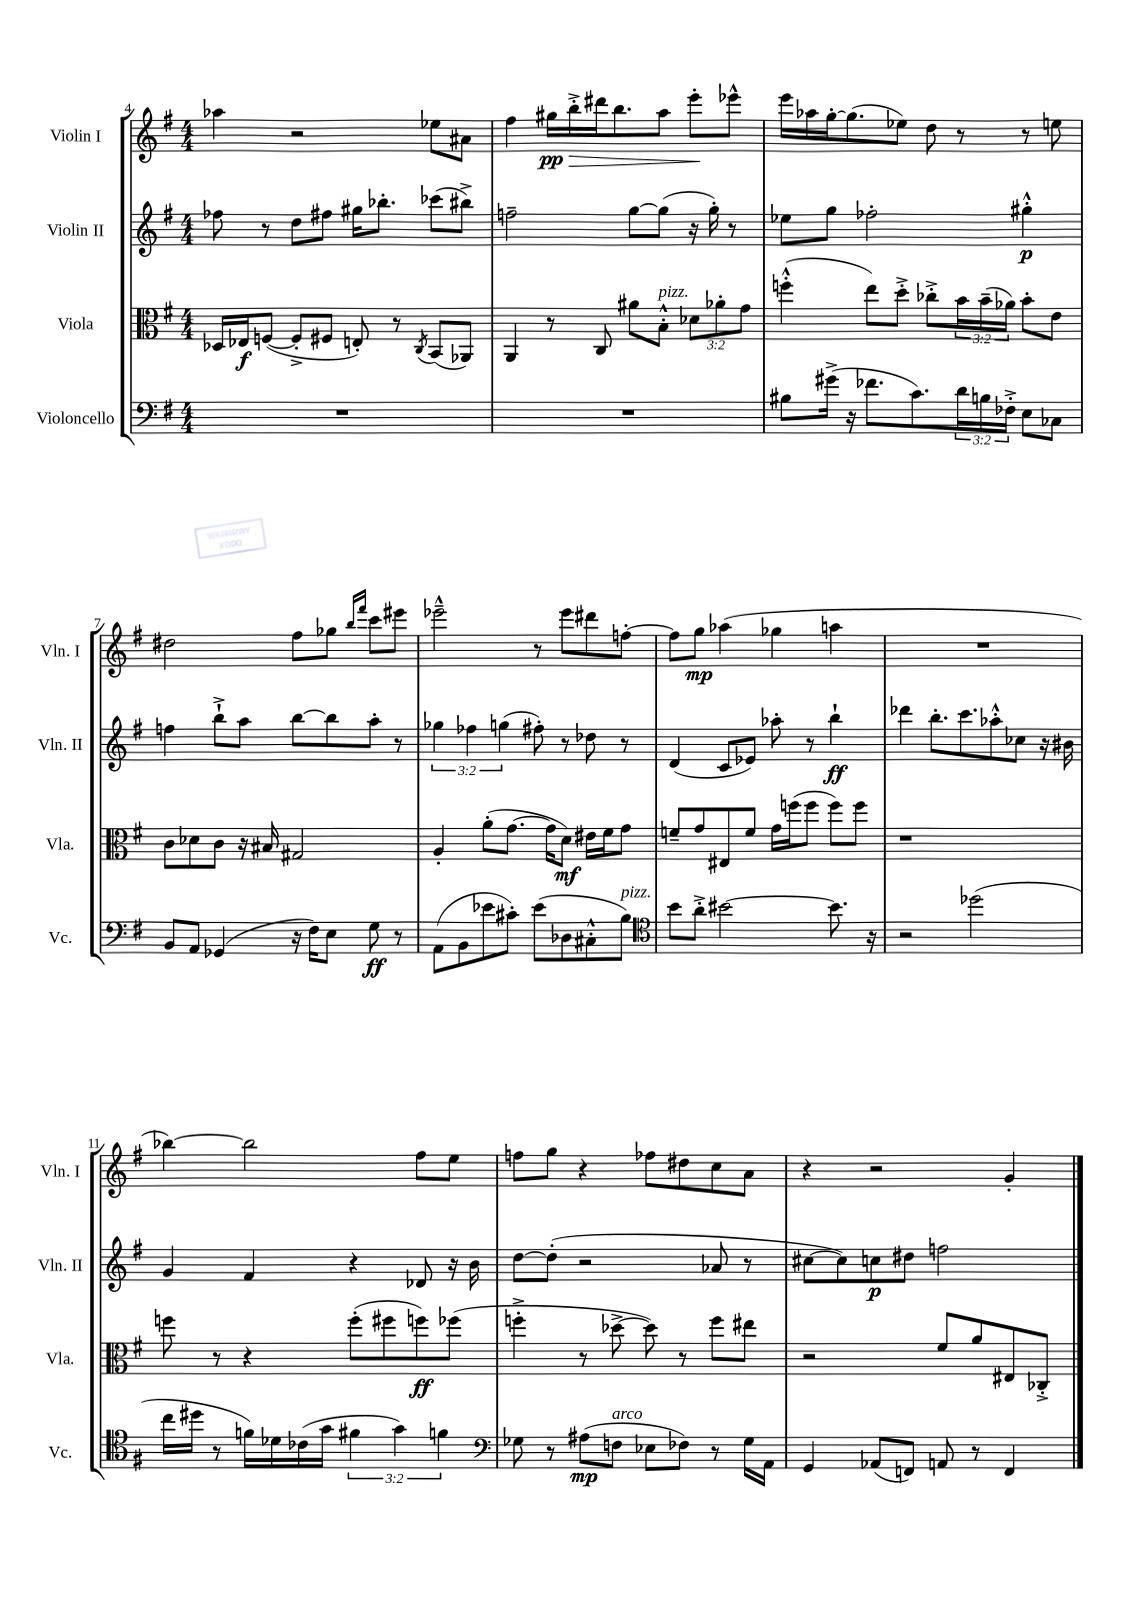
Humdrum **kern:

**kern	**kern	**kern	**kern
*staff4	*staff3	*staff2	*staff1
*clefF4	*clefC3	*clefG2	*clefG2
*k[f#]	*k[f#]	*k[f#]	*k[f#]
*M4/4	*M4/4	*M4/4	*M4/4
1r	16D-	8ff-	4aa-
.	16E-	.	.
.	([8F	8r	.
.	8F'^]	8dd	2r
.	8F#	8ff#	.
.	8E')	16gg#	.
.	.	8.bb-'	.
.	8r	.	.
.	8qC	.	.
.	(8BB	(8ccc-	8ee-
.	8AA-)	8bb#^)	8a#
=	=	=	=
1r	4AA	2ff~	4ff#
.	8r	.	16gg#
.	.	.	16bb'^
.	8C	.	16ddd#
.	.	.	8.bb
.	8a#	[8gg	.
.	8B'^^	(8gg]	8aa
.	12d-	16r	8eee'
.	.	16gg')	.
.	12a-'	.	.
.	.	8r	8eee-^^
.	12g	.	.
=	=	=	=
8B#	(4ff'^^	8ee-	16eee
.	.	.	16aa-
(16g#^	.	8gg	[16gg'
16r	.	.	(8.gg]
8.f-	8ee)	2ff-'	.
.	8dd'^	.	8ee-)
8.c)	.	.	.
.	8cc-'^	.	8dd
24d	24b	.	8r
24B	(24b~	.	.
24F-'^	24a-)	.	.
8E	8b'	4gg#'^^	8r
8C-	8e	.	8ee
=	=	=	=
8BB	8c	4ff	2dd#
8AA	8d-	.	.
(4GG-	8c	8bb`^	.
.	16r	8aa	.
.	16B#	.	.
16r	2G#	[8bb	8ff#
16F#)	.	.	.
8E	.	8bb]	8gg-
.	.	.	16qqbb
.	.	.	16qqfff#
8G	.	8aa'	8ccc
8r	.	8r	8eee#
=	=	=	=
(8AA	4A'	6gg-	2eee-~^^
8BB	.	.	.
.	.	6ff-	.
8e-	(8a'	.	.
.	.	(6gg	.
8c#')	[8.g	.	.
(8e-	.	8ff#')	8r
.	16g]	.	.
8D-	8d)	8r	8eee-
8C#'^^	16e#	8dd-	8ddd#
.	16f#	.	.
8B)	8g	8r	[8ff'
=	=	=	=
*clefC4	*	*	*
8b	8f~	(4d	8ff]
8a'^	8g	.	8gg
[2b#	8E#	8c	(4aa-
.	8f	8e-)	.
.	16g	8aa-'	4gg-
.	(16ff	.	.
.	8ff	8r	.
8.b#]	8ff)	4bb`	4aa
.	8ff	.	.
16r	.	.	.
=	=	=	=
2r	1r	4ddd-	1r
.	.	8.bb'	.
.	.	8.ccc	.
(2dd-	.	.	.
.	.	8aa-'^^	.
.	.	8cc-	.
.	.	16r	.
.	.	16b#	.
=	=	=	=
16cc	8ff	4g	[4bb-)
16dd#	.	.	.
8r	8r	.	.
16f)	4r	4f#	2bb-]
16d-	.	.	.
(16c-	.	.	.
16g	.	.	.
6f#	(8ff'	4r	.
.	8ff#	.	.
6g)	.	.	.
.	8ff)	8d-	8ff#
6f	.	.	.
.	(8ff-	16r	8ee
.	.	16b	.
=	=	=	=
*clefF4	*	*	*
8G-	4ff'^	[8dd	8ff
8r	.	(8dd']	8gg
(8A#	8r	2r	4r
8F	[8dd-^	.	.
8E-	8dd-])	.	8ff-
8F-)	8r	.	8dd#
8r	8ff	8a-	8cc
16G-	8ee#	8r	8a
16AA	.	.	.
=	=	=	=
4GG	2r	[8cc#	4r
.	.	8cc#])	.
(8AA-	.	8cc	2r
8FF)	.	8dd#	.
8AA	8f#	2ff	.
8r	8a	.	.
4FF	8E#	.	4g'
.	8C-'^	.	.
==	==	==	==
*-	*-	*-	*-
